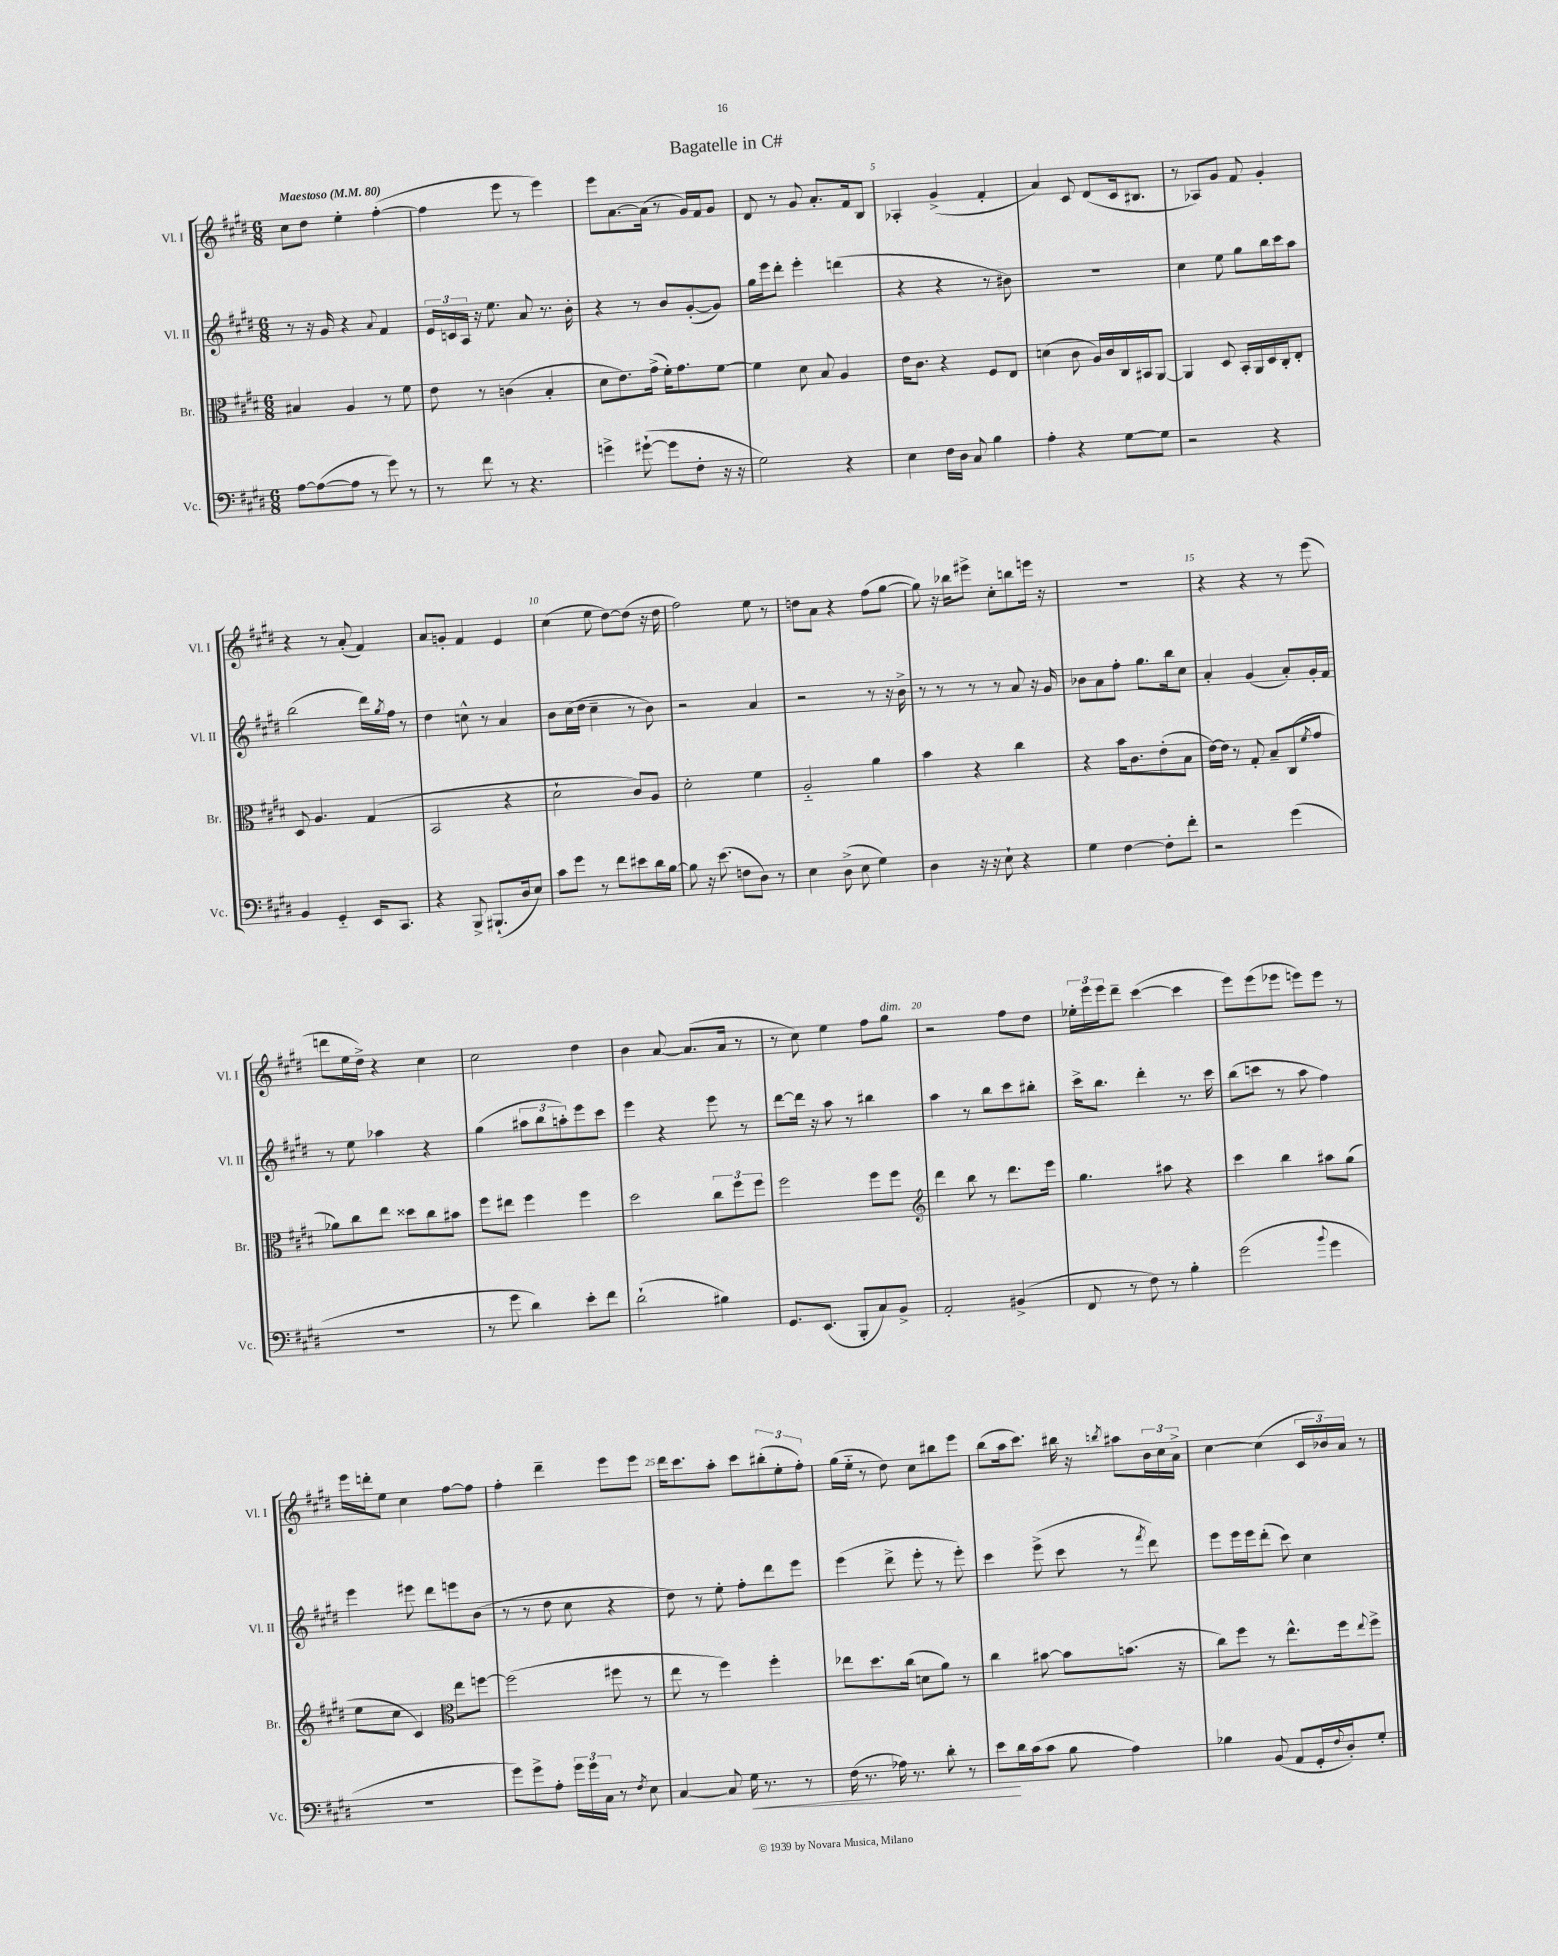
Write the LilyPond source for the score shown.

\header { title = "Bagatelle in C#" }
<<
\new StaffGroup <<
\new Staff = "s0" \with { instrumentName = "Vl. I" shortInstrumentName = "Vl. I" } {
    \clef treble \key e \major \numericTimeSignature \time 6/8 \tempo "Maestoso" 4 = 80
    cis''8 dis''8 e''4-. fis''4~-.( |
    fis''4 e'''8 r8 e'''4) |
    e'''8 a'8.~ a'16( r8 gis'16) fis'16 gis'8 |
    dis'8 r8 gis'8 a'8.-. fis'16 b8 |
    aes4-. gis'4->( fis'4-. |
    a'4) cis'8 dis'8( cis'16 bis8. |
    r8 aes8) gis'8 fis'8 gis'4-. |
    r4 r8 a'8-.( fis'4) |
    a'8 g'8-. fis'4 e'4 |
    cis''4( e''8 dis''8~) dis''8( r16 dis''16 |
    fis''2) e''8 r8 |
    d''8 a'8 r4 fis''8( gis''8~ |
    gis''8) r16 bes''16 eis'''8-> cis''8-. b''8 e'''16 r16 |
    R2. |
    r4 r4 r8 e'''8( |
    d'''8 e''16 dis''16->) r4 cis''4 |
    cis''2 dis''4 |
    b'4 a'8~ a'8.( a'16 r8 |
    r8 cis''8) e''4 fis''8 gis''8^\markup { \italic "dim." } |
    r2 fis''8 dis''8 |
    \tuplet 3/2 { ees''16-. e'''16 e'''16 } dis'''8-- cis'''4~( cis'''4 |
    e'''8) e'''8( ees'''8 e'''8) e'''8 r8 |
    e'''16 d'''16-. e''8 cis''4 fis''8~ fis''8 |
    fis''4-. dis'''4-- e'''8 e'''8 |
    dis'''16 cis'''8. a''8-. cis'''8 \tuplet 3/2 { bis''8-.( e''8-. fis''8-.) } |
    gis''16( e''16-_ r8 dis''8) cis''8 bis''8 e'''8 |
    b''8( a''16 cis'''8.) bis''16 r16 \acciaccatura { b''8 } ais''8 \tuplet 3/2 { b'16 cis''16 a'16-> } |
    cis''4~ cis''4( \tuplet 3/2 { cis'16 bes'16) a'16 } r8 \bar "|." |
}
\new Staff = "s1" \with { instrumentName = "Vl. II" shortInstrumentName = "Vl. II" } {
    \clef treble \key e \major \numericTimeSignature \time 6/8
    r8 r16 gis'16 r4 \appoggiatura { a'8 } fis'4 |
    \tuplet 3/2 { e'16 c'16 a16 } r16 e''8. a'8 r8. b'16-. |
    r4 r8 b'8 gis'8~-.( gis'8) |
    gis''16 e'''16 dis'''8-. e'''4-. d'''4( |
    r4 r4 r8 bis'8) |
    R2. |
    cis''4 e''8 gis''8 b''16 cis'''16 a''8 |
    b''2( dis'''16) \acciaccatura { gis''8 } fis''16 r8 |
    dis''4 c''8-^ r8 a'4 |
    b'8 cis''16( dis''16 cis''4-- r8 b'8) |
    r2 a'4 |
    r2 r8 r16 b'16-> |
    r8 r8 r8 r8 a'8 r16 gis'16 |
    bes'8 a'8 fis''8-. gis''8. b''16 cis''8 |
    a'4-. gis'4( a'8-.) gis'16-. fis'16 |
    r8 e''8 aes''4 r4 |
    gis''4( \tuplet 3/2 { ais''8 b''8 a''8-.) } e'''8 cis'''8 |
    e'''4 r4 e'''8 r8 |
    dis'''8~ dis'''16 r16 a''8 r8 bis''4 |
    a''4 r8 b''8 cis'''8 bis''8-. |
    cis'''16-> b''8. dis'''4-. r8. cis'''16 |
    b''8( c'''8 r8 a''8 fis''4) |
    e'''4 eis'''8 dis'''8 e'''8 b'8( |
    r8 r8 dis''8 cis''8 r4 |
    dis''8) r8 e''8-. fis''8-. dis'''8 e'''8 |
    e'''4( dis'''8-> e'''8-. r8 e'''8-.) |
    cis'''4 e'''8->( cis'''8 r8 \acciaccatura { fis'''8 } dis'''8) |
    e'''8 e'''16 e'''16 dis'''8-.( cis'''8) cis''4 \bar "|." |
}
\new Staff = "s2" \with { instrumentName = "Br." shortInstrumentName = "Br." } {
    \clef alto \key e \major \numericTimeSignature \time 6/8
    bis4 a4 r8 fis'8 |
    e'8 r8 c'4( b4-. |
    dis'8 e'8.) gis'16->( fis'16-.) gis'8. fis'8~ |
    fis'4 dis'8 b8 a4 |
    e'16 cis'8. r4 fis8 e8 |
    d'4( cis'8 a16) cis'16 cis16 bis,16 a,8~ |
    a,4 dis8 b,16-. a,16 dis16 cis16-. e8-. |
    dis8 a4. gis4( |
    b,2 r4 |
    dis'2-! cis'8) a8 |
    dis'2-. fis'4 |
    a2-_ a'4 |
    b'4 r4 cis''4 |
    r4 b'16 cis'8. e'8-.( b8 |
    e'16~) e'16 r8 gis8-. b8-- cis8( \acciaccatura { fis'8 } gis'8 |
    aes'8) cis''8 e''8 disis''8 cis''8 bis'8 |
    fis''8 eis''8 fis''4 fis''4 |
    dis''2 \tuplet 3/2 { cis''8 fis''8 fis''8 } |
    fis''2 fis''8 fis''8 |
    \clef treble dis'''4 b''8 r8 dis'''8. e'''16 |
    gis''4. ais''8 r4 |
    cis'''4 b''4 ais''8 gis''8( |
    e''8 cis''8 cis'4) \clef alto e''8 f''8~ |
    f''2( fis''8 r8 |
    e''8 r8 fis''4) fis''4-. |
    ees''8 dis''8. cis''16( d'8 a'8) r8 |
    cis''4 bis'8~ bis'8 b'8.( r16 |
    cis''8) fis''8 r8 e''8.-^ fis''16 \appoggiatura { e''8 } fis''8-> \bar "|." |
}
\new Staff = "s3" \with { instrumentName = "Vc." shortInstrumentName = "Vc." } {
    \clef bass \key e \major \numericTimeSignature \time 6/8
    a8~ a8~( a8 r8 gis'8) r8 |
    r8 fis'8 r8 r4. |
    g'4-> gis'8~-!( gis'8 fis8-. r16 r16 |
    gis2) r4 |
    e4 fis16 dis16 cis8 b4 |
    a4-. r4 gis8~ gis8 |
    r2 r4 |
    b,4 gis,4-_ e,16 cis,8. |
    r4 b,,8-> bis,,8.-!( dis16 e8) |
    cis'8 gis'8 r8 fis'8 eis'8 dis'16 b16~ |
    b8 r16 e'8.( f8 dis8) r8 |
    e4 dis8->( e8 gis4) |
    dis4 r16 r16 e8-! r4 |
    gis4 fis4~ fis8-. fis'8-. |
    r2 gis'4( |
    R2. |
    r8 gis'8 dis'4) e'8-. fis'8 |
    dis'2-!( bis4) |
    gis,8. e,8.( b,,8-. cis8) b,8-> |
    a,2-. bis,4->( |
    fis,8 r8 fis8) r8 b4-. |
    gis'2( \appoggiatura { b'8 } gis'4 |
    R2. |
    gis'8) gis'8-> a8-. \tuplet 3/2 { gis'16 gis'16 cis16 } r8 \acciaccatura { fis8 } e8 |
    cis4~ cis8 gis16\< r8. r8 |
    fis16( r8. aes16) r8. dis'8-. r8 |
    e'8\! dis'16 cis'16( cis'8 b8 a4) |
    bes4 b,8( a,8 gis,16-. \appoggiatura { fis8 } dis16-.) gis8-. \bar "|." |
}
>>
>>
\layout { \context { \Score \override BarNumber.break-visibility = ##(#f #t #t) barNumberVisibility = #(every-nth-bar-number-visible 5) } }
